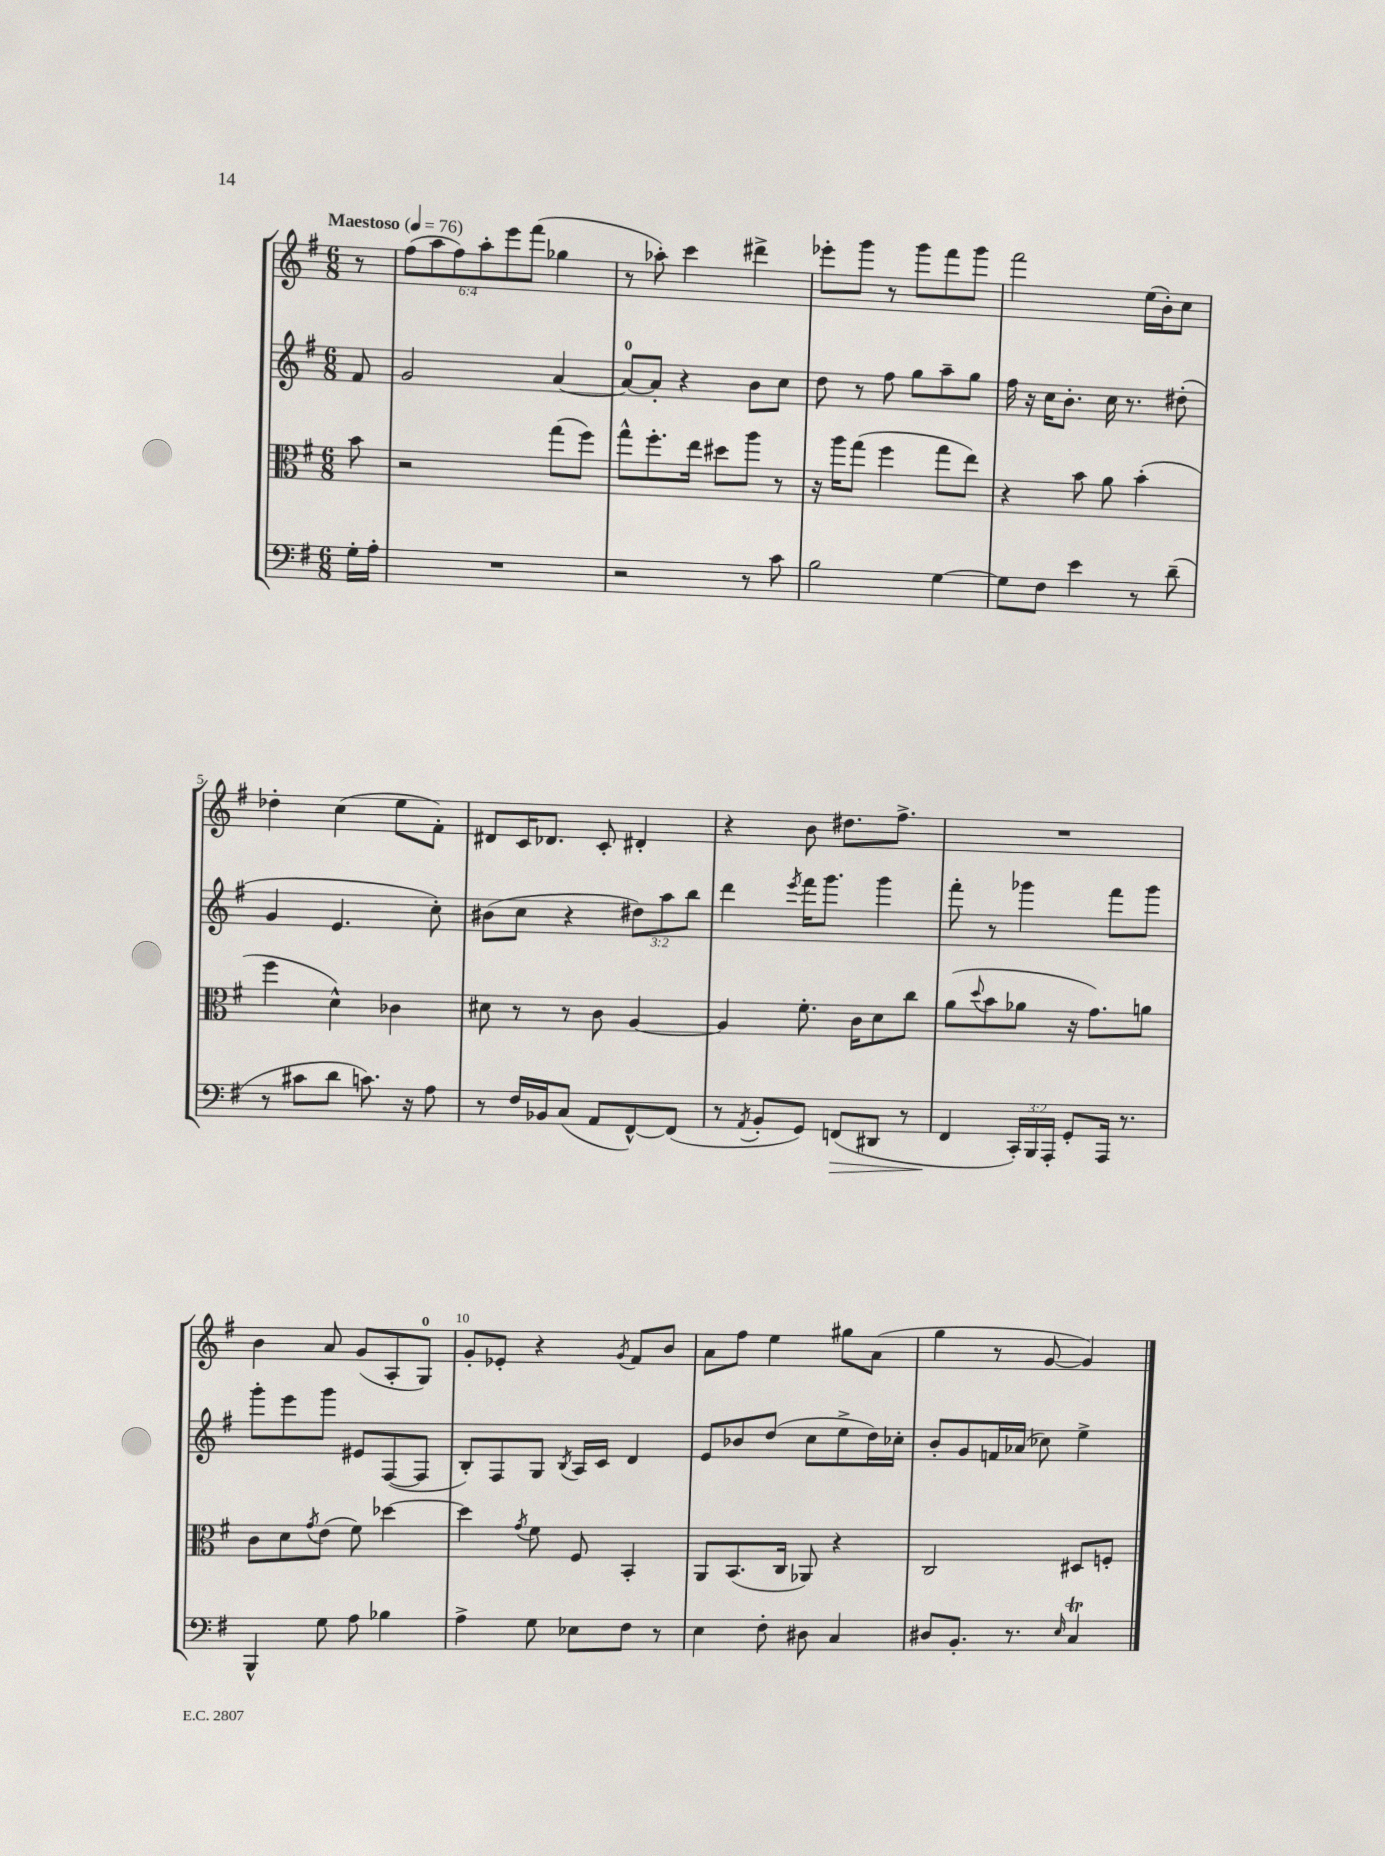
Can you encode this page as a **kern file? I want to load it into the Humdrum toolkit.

**kern	**dynam	**kern	**kern	**kern
*part4	*part4	*part3	*part2	*part1
*staff4	*staff4	*staff3	*staff2	*staff1
*clefF4	*	*clefC3	*clefG2	*clefG2
*k[f#]	*	*k[f#]	*k[f#]	*k[f#]
*M6/8	*	*M6/8	*M6/8	*M6/8
*MM76	*	*MM76	*MM76	*MM76
=	=	=	=	=
!	!	!	!	!LO:TX:a:B:t=Maestoso
16G'\LL	.	8b\	8f#/	8r
16A'\JJ	.	.	.	.
=1	=1	=1	=1	=1
2.r	.	2r	2g/	(12ff#\L
.	.	.	.	12aa\
.	.	.	.	12ff#\)
.	.	.	.	12aa'\
.	.	.	.	12eee\
.	.	.	.	(12fff#\J
.	.	(8gg\L	[4a/	4gg-X\
.	.	8ff#\J)	.	.
=2	=2	=2	=2	=2
2r	.	8gg^^\L	8a/L_	8r
.	.	8.ff#'\	8a'/J]	8aa-X'\)
.	.	.	4r	4ccc\
.	.	16ee\Jk	.	.
.	.	8dd#X\L	.	.
8r	.	8aa\J	8b\L	4ddd#X^\
8c\	.	8r	8cc\J	.
=3	=3	=3	=3	=3
2B\	.	16r	8dd\	8eee-X'\L
.	.	16aa\KL	.	.
.	.	(8gg\J	8r	8ggg\J
.	.	4ff#\	8ff#\	8r
.	.	.	8gg\L	8ggg\L
[4G\	.	8gg\L	8aa~\	8fff#\
.	.	8ee\J)	8gg\J	8ggg\J
=4	=4	=4	=4	=4
8G\L]	.	4r	16ff#\	2fff#\
.	.	.	16r	.
8F#\J	.	.	16cc\KL	.
.	.	.	8.b'\J	.
4e\	.	8b\	.	.
.	.	8a\	16cc\	.
.	.	.	8.r	.
8r	.	(4b'\	.	(16ee\LL
.	.	.	.	16b'\J)
(8d~\	.	.	(8dd#X'\	8cc\J
!!LO:LB:g=z
=5	=5	=5	=5	=5
8r	.	4ff#\	4g/	4dd-X'\
8c#X\L	.	.	.	.
8d\J	.	4d^^\)	4.e/	(4cc\
8.cn\)	.	.	.	.
.	.	4c-X\	.	8ee\L
16r	.	.	.	.
8A\	.	.	8cc'\)	8f#'\J)
=6	=6	=6	=6	=6
8r	.	8d#X\	(8b#X\L	8d#X/L
16F#/LL	.	8r	8cc\J	16c/K
16BB-X/J	.	.	.	8.d-X/J
(8C/J	.	8r	4r	.
8AA/L	.	8c\	.	8c'/
[8FF#^^/)	.	[4A/	12dd#X\L)	4d#X'/
.	.	.	12aa\	.
(8FF#/J]	.	.	.	.
.	.	.	12bb\J	.
=7	=7	=7	=7	=7
8r	.	4A/]	4ddd\	4r
8qAA/	.	.	.	.
8BB'/L	.	.	.	.
.	.	.	8qeee/	.
8GG/J)	.	8.f#'\	16fff#\KL	8b\
.	.	.	8.ggg\J	.
!	!LO:HP:b	!	!	!
(8FFn/L	>	.	.	8.dd#X\L
.	.	16c\KL	.	.
8DD#X/J	.	8d\	4ggg\	.
.	.	.	.	8.ff#^\J
8r	.	8cc\J	.	.
=8	=8	=8	=8	=8
4FF#/	.	(8a\L	8fff#'\	2.r
.	.	8qqdd/	.	.
.	.	8b\	8r	.
24CC'/LL)	]	8a-X\J	4ggg-X\	.
24BBB/	.	.	.	.
24AAA'/JJ	.	.	.	.
8GG'/L	.	16r	.	.
.	.	8.g\L)	.	.
16AAA/Jk	.	.	8fff#\L	.
8.r	.	.	.	.
.	.	8an\J	8ggg-\J	.
!!LO:LB:g=z
=9	=9	=9	=9	=9
4BBB^^/	.	8c\L	8ggg'\L	4b\
.	.	8d\	8eee\	.
.	.	8qg/	.	.
8G\	.	(8e\J	8ggg\J	8a/
8A\	.	8f#\)	8e#X/L	(8g/L
4B-X\	.	[4dd-X\	([8F#/	8A'/
.	.	.	8F#/J]	8G/J)
=10	=10	=10	=10	=10
4A^\	.	4dd-\]	8B'/L)	8g'/L
.	.	.	8F#/	8e-X'/J
.	.	8qg/	.	.
8G\	.	8f#\	8G/J	4r
.	.	.	8qB/	.
8E-X\L	.	8F#/	16A/LL	.
.	.	.	16c/JJ	.
.	.	.	.	8qg/
8F#\J	.	4BB'/	4d/	8f#/L
8r	.	.	.	8b/J
=11	=11	=11	=11	=11
4E\	.	8AA/L	8e/L	8a\L
.	.	(8.BB/	8b-X/	8ff#\J
8F#'\	.	.	(8dd/J	4ee\
.	.	16C/Jk	.	.
8D#X\	.	8AA-X/)	8cc\L	.
4C/	.	4r	8ee^\	8gg#X\L
.	.	.	16dd\L)	(8a\J
.	.	.	16cc-X'\JJ	.
=12	=12	=12	=12	=12
8D#X/L	.	2C/	8b'/L	4gg\
8.BB'/J	.	.	8g/	.
.	.	.	16fn/L	8r
8.r	.	.	(16a-X/JJ	.
.	.	.	8cc-X\)	[8g/
16qqE/	.	.	.	.
4CT/	.	8D#X/L	4ee^\	4g/])
.	.	8Fn'/J	.	.
==	==	==	==	==
*-	*-	*-	*-	*-
